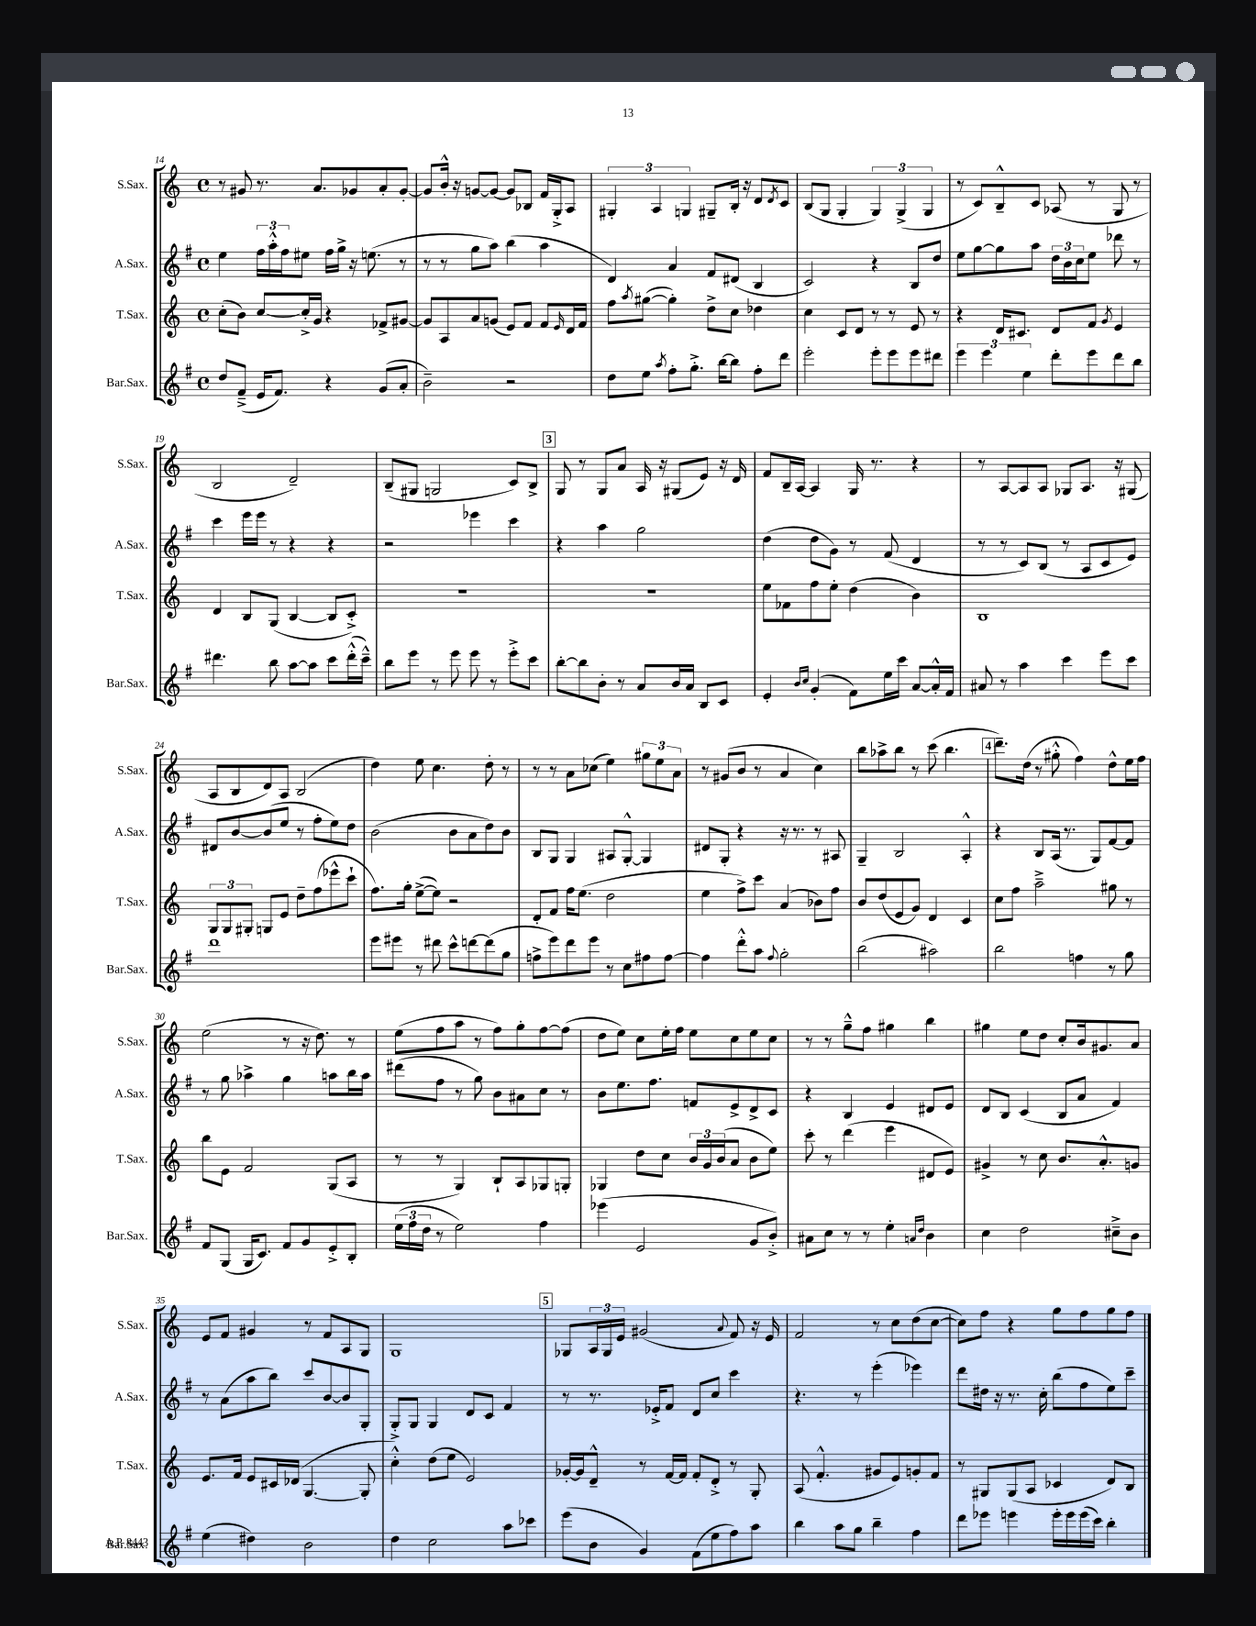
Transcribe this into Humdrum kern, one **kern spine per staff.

**kern	**kern	**kern	**kern
*staff4	*staff3	*staff2	*staff1
*clefG2	*clefG2	*clefG2	*clefG2
*k[f#]	*k[]	*k[f#]	*k[]
*M4/4	*M4/4	*M4/4	*M4/4
*met(c)	*met(c)	*met(c)	*met(c)
8dd/L	(8cc'\L	4ee\	8r
(8f#~^/J	8b\J)	.	8g#/
16e/LK	[8cc/L	24ff#\LL	8.r
.	.	24aa'^^\	.
8.f#/J)	.	.	.
.	.	24ff#\J	.
.	16cc'^/]L	8ee#\J	.
.	16g/JJ	.	8.a/L
4r	4r	16ff#\LL	.
.	.	16gg^\JJ	.
.	.	16r	8g-/
.	.	(8.ee\	.
(8g/L	8f-^/L	.	8a'/
8a'/J	[8g#/J	8r	[8g-'/J
=	=	=	=
2b~\)	8g#/]L	8r	8g-/]L
.	8A/	8r	16b'^^/Jk
.	.	.	16r
.	8a/	8gg\L	[8g/L
.	(8g/J	8aa\J)	8g/_J
2r	8e/L)	(4bb\	8g/]L
.	8f/J	.	8B-/J
.	8f/L	4aa\	16f/LL
.	.	.	16G'^/J
.	16qqe/	.	.
.	16d/L	.	8A/J
.	16f/JJ	.	.
=	=	=	=
8dd\L	8ff\L	4d/)	6G#'/
.	8qaa/	.	.
8ee\J	([8gg#\J	.	.
.	.	.	6A/
8qaa/	.	.	.
8ff#'\L	4gg#'\])	4a/	.
.	.	.	6G/
8.gg'^\J	.	.	.
.	8dd^\L	8f#/L	8G#~/L
[16bb\LK	.	.	.
8bb\]J	8cc\J	(8d#/J	16B'/Jk
.	.	.	16r
8ff#'\L	4dd-\	4B/	8d/L
.	.	.	8qd/
8ddd\J	.	.	8c/J
=	=	=	=
2eee'\	4cc\	2c/)	(8B/L
.	.	.	8G/J
.	8c/L	.	4G'/
.	8d/J	.	.
8eee'\L	8r	4r	6G/)
8eee\	8r	.	.
.	.	.	(6G^/
8eee\	8e/	8B/L	.
.	.	.	6G/
8ddd#\J	8r	8dd/J	.
=	=	=	=
6eee\	4r	8ee\L	8r
.	.	[8gg\	8c/L)
6eee\	.	.	.
.	16d/LK	8gg\]	8B~^^/
.	8.c#/J	.	.
6ee\	.	.	.
.	.	8aa\J	8c/J
8ddd'\L	8d/L	24dd\LL	(8A-/
.	.	24b\	.
.	.	24cc\J	.
8eee\	8f/J	8ee\J	8r
.	8qg/	.	.
8ddd\	4e/	8ddd-\	8G/
8bb\J	.	8r	8r
=	=	=	=
4.ddd#\	4d/	4ccc\	2B/
.	8B/L	16eee\LL	.
.	.	16eee\JJ	.
8bb\	(8G/J	8r	.
[8aa\L	[4B/	4r	2d~/)
8aa\]J	.	.	.
8ccc\L	8B/]L	4r	.
(16ddd#'^^\L	8c'^/J)	.	.
16ccc~^^\JJ)	.	.	.
=	=	=	=
8bb\L	1r	2r	(8B~/L
8eee\J	.	.	8G#/J
8r	.	.	2G/
8eee\	.	.	.
8eee\	.	4eee-\	.
8r	.	.	.
8eee'^\L	.	4ccc\	8c/L)
8ccc\J	.	.	8B^/J
=	=	=	=
[8bb'\L	1r	4r	8G/
8bb\]	.	.	8r
8b'\J	.	4aa\	8G/L
8r	.	.	8a/J
8a/L	.	2gg\	16A/
.	.	.	16r
16b/L	.	.	(8G#/L
16a/JJ	.	.	.
8B/L	.	.	8e/J)
8c/J	.	.	16r
.	.	.	16d/
=	=	=	=
4e'/	8ee\L	(4dd\	8f/L
.	8f-\	.	16B~/L
.	.	.	[16A/JJ
16qqb/LL	.	.	.
16qqcc/JJ	.	.	.
(4g'/	8ff\	8dd\L	4A/]
.	8ee'\J	8g\J)	.
8f#\L)	(4dd\	8r	16G/
.	.	.	8.r
16ee\L	.	(8f#/	.
16ccc\JJ	.	.	.
[8a/L	4b\)	4d/	4r
16a'^^/]L	.	.	.
16f#/JJ	.	.	.
=	=	=	=
8a#/	1B	8r	8r
8r	.	8r	[8A/L
4aa\	.	8c/L)	8A/]
.	.	(8B/J	8A/J
4ccc\	.	8r	8G-/L
.	.	8A/L	8.A/J
8eee\L	.	8c/	.
.	.	.	16r
8ccc\J	.	8e/J)	(8G#/
=	=	=	=
1ddd	12G/L	8d#/L	8A/L
.	12G/	.	.
.	.	[8b/	8B/
.	12G#'/J	.	.
.	8G/L	(8b/]	8d/)
.	8e/J	8ee/J	8A/J
.	8dd~\L	8r	(2B/
.	(8ff\	8ff#'\L	.
.	8eee-^^\	8ee\)	.
.	8ccc`\J	8dd\J	.
=	=	=	=
8eee\L	8.ff\L)	(2b\	4dd\)
8eee#\J	.	.	.
.	16gg'\Jk	.	.
8r	([8ee^\L	.	8ee\
8ddd#\	8ee\]J)	.	4.cc\
8ccc^^\L	2r	8b\L	.
[8ddd\	.	8a\	.
(8ddd\]	.	8dd\)	8dd'\
8gg\J	.	8b\J	8r
=	=	=	=
8ff^\L	8d'/L	8B/L	8r
8eee\)	8f/J	8G/J	8r
8ddd\	16ff\LK	4G/	8a\L
.	(8.ee\J	.	.
8eee\J	.	.	(8cc-\J
8r	2dd\	8A#/L	4ee\)
8cc\L	.	[8G'^^/J	.
8ff#\	.	4G/]	12gg#\L
.	.	.	12ee\
[8ff#\J	.	.	.
.	.	.	12a\J
=	=	=	=
4ff#\]	4ee\	8d#/L	8r
.	.	8G'/J	(8g#/L
8ddd'^^\L	8ff^\L)	4r	8b/J
8aa\J	8ccc\J	.	8r
8qqff#/	.	.	.
2gg'\	(4a/	16r	4a/
.	.	8.r	.
.	8b-\L)	8r	4cc\)
.	8ff\J	8A#/	.
=	=	=	=
(2bb\	8b/L	4G~/	8bb\L
.	(8dd/	.	8aa-^\
.	8e/	2B/	8bb\J
.	8g/J)	.	8r
2aa#\)	4d/	.	(8ccc\
.	.	.	4.bb\
.	4c/	4A'^^/	.
=	=	=	=
2bb\	8cc\L	4r	8.ddd~\L)
.	8ff\J	.	.
.	.	.	(16dd\Jk
.	2aa~^\	8B/L	8r
.	.	(16A/Jk	8gg#'^^\
.	.	8.r	.
4ff\	.	.	4ff\)
.	.	8G/L)	.
8r	8gg#\	[8f#/	8dd^^\L
8gg\	8r	8f#/]J	16ee\L
.	.	.	16ff\JJ
=	=	=	=
8f#/L	8bb\L	8r	(2ee\
(8G/J	8e\J	8gg\	.
16G/LK	2f/	4aa-^\	.
8.c/J)	.	.	.
8f#/L	.	4gg\	8r
8g/	.	.	16r
.	.	.	8.dd\)
8e'^/	(8G/L	8aa\L	.
8B'/J	8A/J	16bb\L	8r
.	.	16aa\JJ	.
=	=	=	=
(24ee\LL	8r	(8ddd#\L	(8ee\L
24ff#\	.	.	.
24dd\JJ	.	.	.
8r	8r	8ff#\J	8ff\
2ee\)	4G/)	8r	8aa\J
.	.	8gg\)	8r
.	8B`/L	8b\L	8ff\L)
.	8A/	8a#\	8gg'\
4ff#\	8G-/	8cc\J	[8ff\
.	8G'/J	8r	(8ff\]J
=	=	=	=
(4eee-\	4G-/	8b\L	8dd\L
.	.	8.ee\	8ee\J)
2e/	8dd\L	.	8cc\L
.	.	8.ff#\J	.
.	8cc\J	.	16ee'\L
.	.	.	16ff\JJ
.	24b/LL	8f/L	8ee\L
.	24g/	.	.
.	(24b/J	.	.
.	8a/J	8e^/	8cc\
8g/L	8b\L	8d^/	8ee\
8b'^/J)	8ee\J)	8c/J	8cc\J
=	=	=	=
8a#\L	8ccc'\	4r	8r
8cc\J	8r	.	8r
8r	(4ddd\	4B/	8gg~^^\L
8r	.	.	8ff\J
4ee'\	4eee\	4e/	4gg#\
16qqa/LL	.	.	.
16qqdd/JJ	.	.	.
4b\	8d#/L	8d#/L	4bb\
.	8e/J)	8e/J	.
=	=	=	=
4cc\	4g#^/	8d/L	4gg#\
.	.	8B/J	.
2dd\	8r	(4c/	8ee\L
.	8cc\	.	8dd\J
.	8.b/L	8B/L	8cc'/L
.	.	8a/J	16b/k
.	8.a'^^/	.	8.g#/
8cc#~^\L	.	4f#/)	.
8b\J	8g/J	.	8a/J
=	=	=	=
(4ee\	8.e/L	8r	8e/L
.	.	(8a\L	8f/J
.	16f/Jk	.	.
4dd#\)	8e/L	8aa\	4g#/
.	16c#/L	8bb\J)	.
.	(16d-/JJ	.	.
2b\	[4.G/	8ccc/L	8r
.	.	[8b/	8f/L
.	.	8b/]	8A/
.	8G'/]	8G'/J	8G/J
=	=	=	=
4dd\	4cc'^^\)	8G'^/L	1G
.	.	8G/J	.
2cc\	(8dd\L	4G/	.
.	8ee\J	.	.
.	2e/)	8d/L	.
.	.	8c/J	.
8aa\L	.	4f#/	.
8ccc-\J	.	.	.
=	=	=	=
(8eee\L	[16g-'/LL	8r	8G-/L
.	16g-/]J	.	.
8b\J	8d~^^/J	8.r	24A/L
.	.	.	24G-/
.	.	.	24e/JJ
4g/)	8r	.	(2g#/
.	.	16e-'^/LK	.
.	[16f/LL	8f#/J	.
.	16f/]JJ	.	.
(8f#\L	8f'/L	8d/L	.
8ee\	8d'^/J	8cc/J	.
.	.	.	8qqa/
8ff#\)	8r	4ccc\	8f/)
8aa\J	8G'/	.	16r
.	.	.	16e/
=	=	=	=
4bb\	(8A/	4.r	2f/
.	4.f'^^/	.	.
8aa\L	.	.	.
8gg\J	.	8r	.
4bb~\	8g#/L	(4eee'\	8r
.	8e/)	.	8cc\L
4ff#\	8g'/	4eee-\)	(8dd\
.	8f/J	.	[8cc\J
=	=	=	=
8ddd\L	8r	8ddd\L	8cc\]L)
8eee-\J	8G#/L	16dd#\Jk	8ff\J
.	.	16r	.
4eee\	(8G#/	8.r	4r
.	8A/J	.	.
.	.	16cc'\	.
16eee'\LL	4c-/	(8bb\L	8gg\L
16eee\	.	.	.
(16eee\	.	8ff#\	8ff\
16ccc\JJ)	.	.	.
4bb'\	8d/L)	8ee\)	8gg\
.	8B/J	8ccc~\J	8ff\J
==	==	==	==
*-	*-	*-	*-
